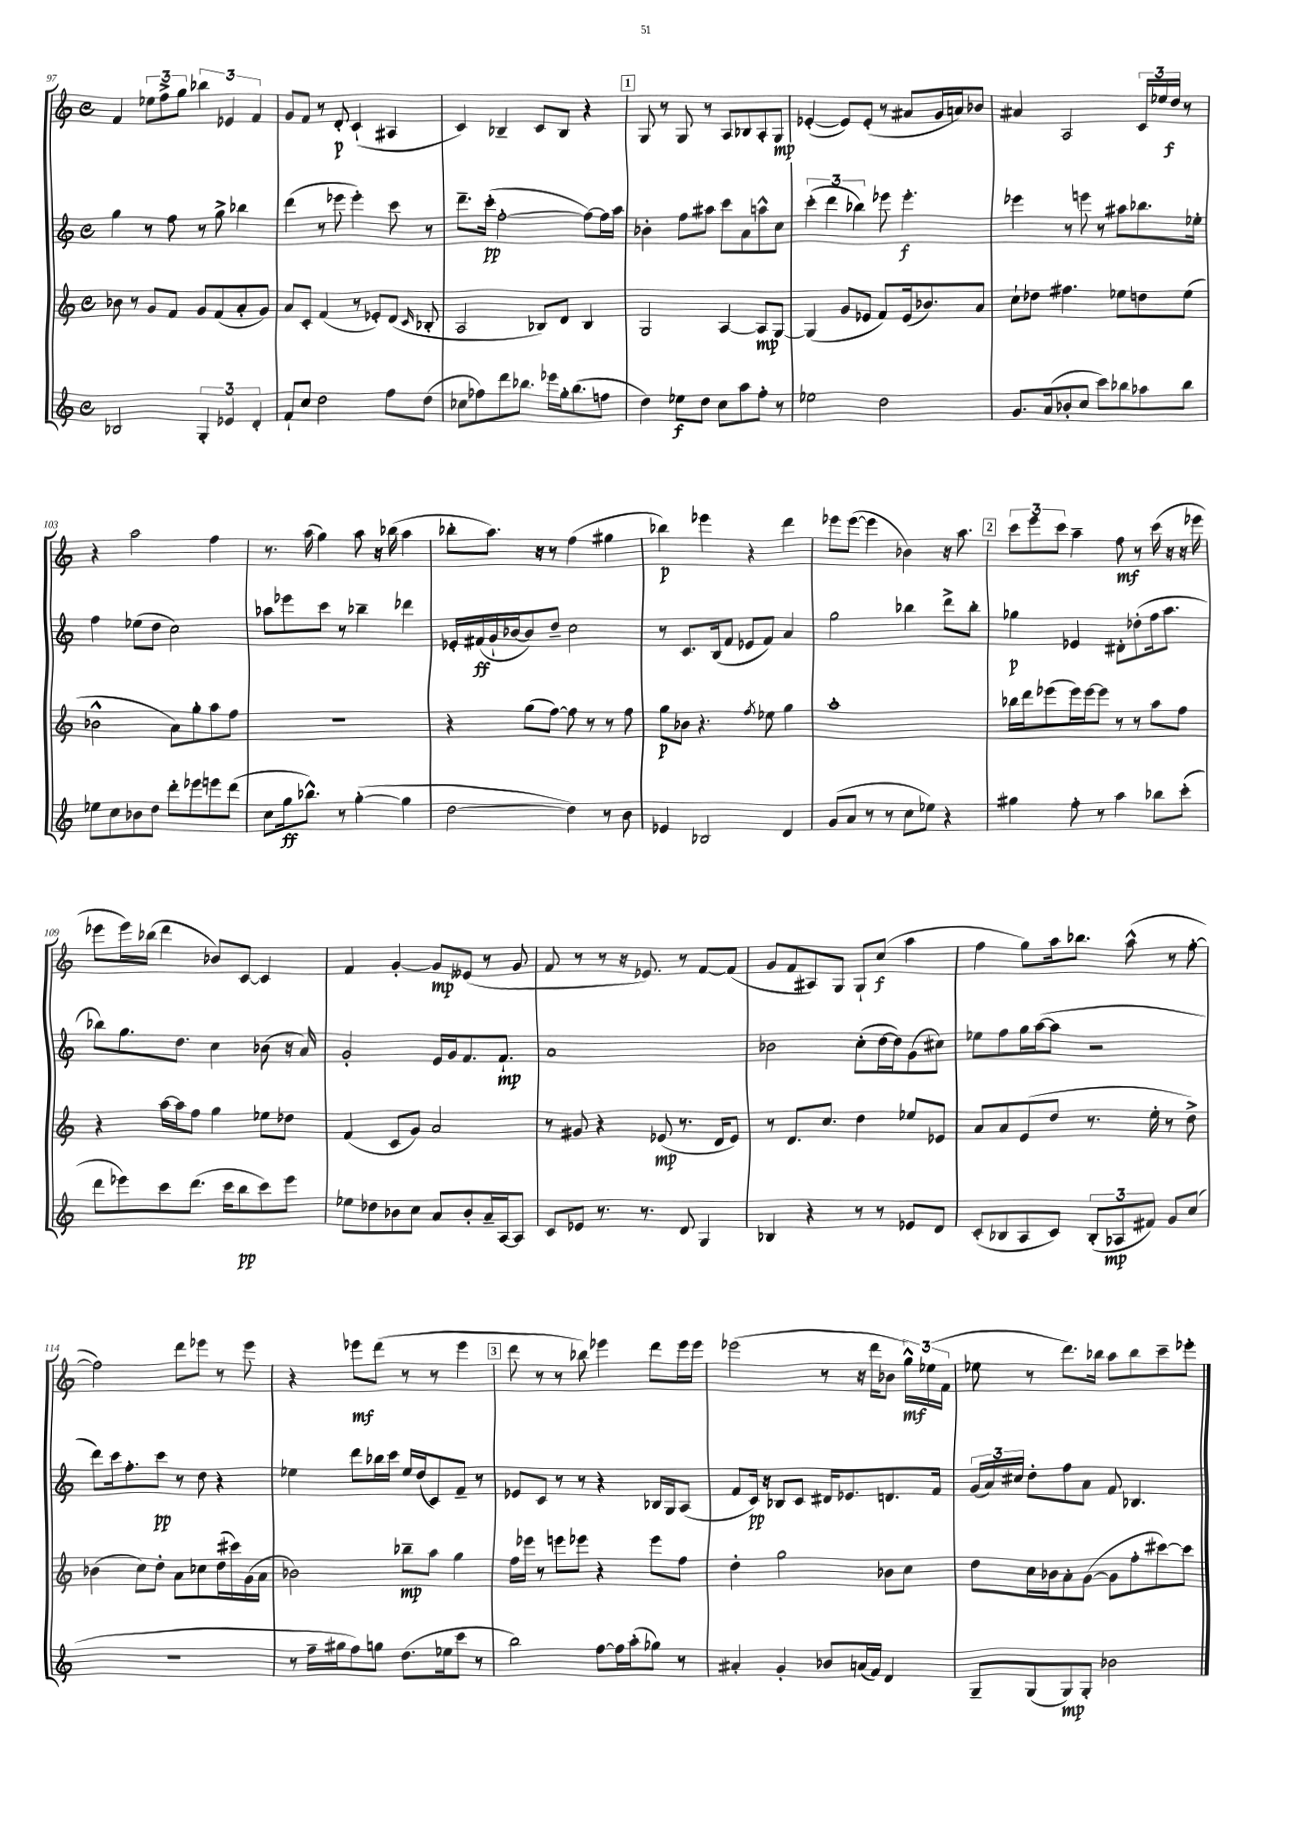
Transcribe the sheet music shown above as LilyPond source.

<<
\new StaffGroup <<
\new Staff = "s0" {
    \clef treble \key c \major \defaultTimeSignature \time 4/4
    \autoBeamOff f'4 \tuplet 3/2 { ees''8[ f''8-> g''8] } \tuplet 3/2 { bes''4 ees'4 f'4 } |
    g'8[ f'8] r8 d'8-.\p c'4-!( ais4 |
    c'4) bes4-- c'8[ bes8] r4 |
    \mark \markup { \box "1" } g8 r8 g8 r8 a8[ bes8 a8-. g8]\mp |
    ees'4~-.( ees'8[) ees'8]-.( r8 ais'8[ g'16 a'16) bes'8] |
    ais'4 a2 \tuplet 3/2 { c'16[ ees''16 d''16]\f } r8 |
    r4 a''2 f''4 |
    r8. a''16( g''4) a''8 r16 bes''16( a''4 |
    bes''8[-. a''8.]) r16 r8 f''4( gis''4 |
    bes''4\p) ees'''4 r4 d'''4 |
    ees'''8[ ees'''8]~( ees'''4 bes'4) r16 a''8. |
    \mark \markup { \box "2" } \tuplet 3/2 { c'''8[ e'''8 c'''8] } a''4-- f''8\mf r8 c'''16( r16 r16 ees'''16 |
    ees'''8[ ees'''16) bes''16]( d'''4 bes'8[) c'8]~ c'4 |
    f'4 g'4~-. g'8[\mp eeses'8]( r8 g'8 |
    f'8 r8 r8 r16 ees'8.) r8 f'8[~ f'8]( |
    g'8[ f'8 ais8) g8] g8[-! c''8]\f( a''4 |
    f''4 g''8[) a''16 bes''8.] a''8-^( r8 f''8~-. |
    f''2) d'''8[ ees'''8] r8 ees'''8 |
    r4 ees'''8[\mf d'''8]( r8 r8 ees'''4 |
    \mark \markup { \box "3" } d'''8 r8 r8 bes''8) ees'''4 d'''8[ ees'''16 ees'''16] |
    ees'''2( r8 r16 d'''16[ bes'8] \tuplet 3/2 { g''16[-^\mf) ees''16( f'16] } |
    ees''8 r8 d'''8.[) bes''16] a''8[ bes''8 c'''8-- ees'''8]-. \bar "|." |
}
\new Staff = "s1" {
    \clef treble \key c \major \defaultTimeSignature \time 4/4
    \autoBeamOff g''4 r8 f''8 r8 g''8-> bes''4 |
    d'''4( r8 ees'''8 ees'''4-.) c'''8 r8 |
    d'''8.[-- c'''16]-.\pp( f''2~-. f''8[~) f''16 a''16] |
    \mark \markup { \box "1" } bes'4-. f''8[ ais''8] c'''8[ a'8 a''8-^ c''8] |
    \tuplet 3/2 { c'''4-.( d'''4 bes''4) } ees'''8 ees'''4.-.\f |
    ees'''4 r8 e'''8 r8 ais''8[ bes''8. ees''16]-. |
    f''4 ees''8[( d''8] c''2) |
    aes''8[ ees'''8 c'''8] r8 bes''4-- des'''4 |
    ees'16[-. fis'16\ff( g'16-! bes'16~ bes'8) d''8]-- c''2 |
    r8 c'8.[ b16( f'8] ees'8[ f'8]) a'4 |
    g''2 bes''4 d'''8[-> bes''8]-. |
    \mark \markup { \box "2" } ges''4\p ees'4 dis'8[-. des''8-.( f''16 a''8.] |
    bes''8[) g''8. d''8.] c''4 bes'8( r16 a'16) |
    g'2-. e'16[ g'16 f'8. f'8.]-!\mp |
    a'1 |
    bes'2 c''8[-.( d''16~ d''16) g'8( cis''8]) |
    ees''8[ f''8 g''16 a''16~( a''8] r2 |
    d'''8[) c'''16 f''8.-. c'''8]\pp r8 d''8 r4 |
    ees''4 d'''8[ bes''16 c'''16] ees''16[ d''16( c'8) f'8]-- r8 |
    \mark \markup { \box "3" } ees'8[ c'8] r8 r8 r4 bes16[ g16 a8]( |
    f'8[ c'16]\pp) r16 bes8[ c'8] dis'16[ ees'8. d'8. f'16] |
    \tuplet 3/2 { g'16[( a'16) cis''16] } d''8[-. f''8 a'8] f'8 bes4. \bar "|." |
}
\new Staff = "s2" {
    \clef treble \key c \major \defaultTimeSignature \time 4/4
    \autoBeamOff bes'8 r8 g'8[ f'8] g'8[ f'8( a'8-. g'8]) |
    a'8[ c'8]-. f'4( r8 ees'8[-.) d'8]( \grace { c'16 } bes8-. |
    a2 bes8[) d'8] bes4 |
    \mark \markup { \box "1" } g2 a4~ a8[\mp g8]~ |
    g4( g'8[ ees'8] f'8[) ees'16( bes'8.) a'8] |
    c''8[-! des''8] fis''4. ees''8[ d''8 ees''8]( |
    bes'2-^ a'8[) g''8-. a''8 f''8] |
    r1 |
    r4 g''8[( f''8]~) f''8 r8 r8 f''8 |
    g''8[\p bes'8] r4. \acciaccatura { f''8 } ees''8 g''4 |
    a''1-. |
    \mark \markup { \box "2" } bes''16[ d'''16 ees'''8( ees'''16) ees'''16~ ees'''8] r8 r8 a''8[ f''8] |
    r4 a''16[~ a''16 f''8] g''4 ees''8[ des''8] |
    f'4( c'8[ g'8]) a'2 |
    r8 gis'8 r4 ees'8\mp( r8. d'16[ ees'8]) |
    r8 d'8.[ c''8.] d''4 ees''8[ ees'8] |
    a'8[ a'8 e'8( d''8] r8. e''16-. r8 d''8->) |
    bes'4( c''8[) d''8]-. a'8[ ces''8 d''16( cis'''16) g'16( a'16] |
    bes'2) bes''8[--\mp a''8] g''4 |
    \mark \markup { \box "3" } f''16[ ees'''16] r8 e'''8[ ees'''8] r4 ees'''8[ f''8] |
    d''4-. g''2 bes'8[ c''8] |
    d''8[ c''16 bes'16 a'8-. g'8]~( g'8[ f''8-. cis'''8~) cis'''8] \bar "|." |
}
\new Staff = "s3" {
    \clef treble \key c \major \defaultTimeSignature \time 4/4
    \autoBeamOff bes2 \tuplet 3/2 { g4-. ees'4 d'4-. } |
    f'8[-! c''8] d''2 f''8[ d''8]( |
    ces''8[ fes''8) d'''8 bes''8.] ees'''16[ g''16-. bes''8.( f''8] |
    \mark \markup { \box "1" } d''4) ees''8[\f d''8] c''8[ a''8 f''8]-. r8 |
    ees''2 d''2 |
    g'8.[ a'16( bes'8-. c''8] c'''8[) bes''8 aes''8 bes''8] |
    ees''8[ c''8 bes'8 d''8] d'''8[-. ees'''8 e'''8 d'''8]( |
    c''8[ g''16\ff bes''8.]-^) r8 g''4~-.( g''4 |
    d''2~ d''4) r8 b'8 |
    ees'4 bes2 d'4 |
    g'8[( a'8] r8 r8 c''8[ ees''8]) r4 |
    \mark \markup { \box "2" } gis''4 f''8-. r8 a''4 bes''8[ c'''8]-.( |
    d'''8[ ees'''8) c'''8 d'''8.]( c'''16[ b''8\pp c'''8) ees'''8] |
    ees''8[ des''8 bes'8 c''8] a'8[ bes'8-. a'16-- a16~ a8] |
    c'8[ ees'8] r8. r8. d'8 g4 |
    bes4 r4 r8 r8 ees'8[ d'8] |
    c'8[-.( bes8 a8 c'8]) \tuplet 3/2 { bes8[-.( aes8\mp fis'8]) } g'8[ c''8]( |
    r1 |
    r8 f''16[-- gis''16 f''8) g''8] d''8.[( ees''16 c'''8] r8 |
    \mark \markup { \box "3" } b''2) f''8[~ f''16 a''16-.( ges''8]) r8 |
    ais'4-. g'4-. bes'8[ a'16( f'16]) d'4 |
    g8[-- g8( g8\mp) g8]-. bes'2 \bar "|." |
}
>>
>>
\layout { \context { \Score currentBarNumber = #97 } }
